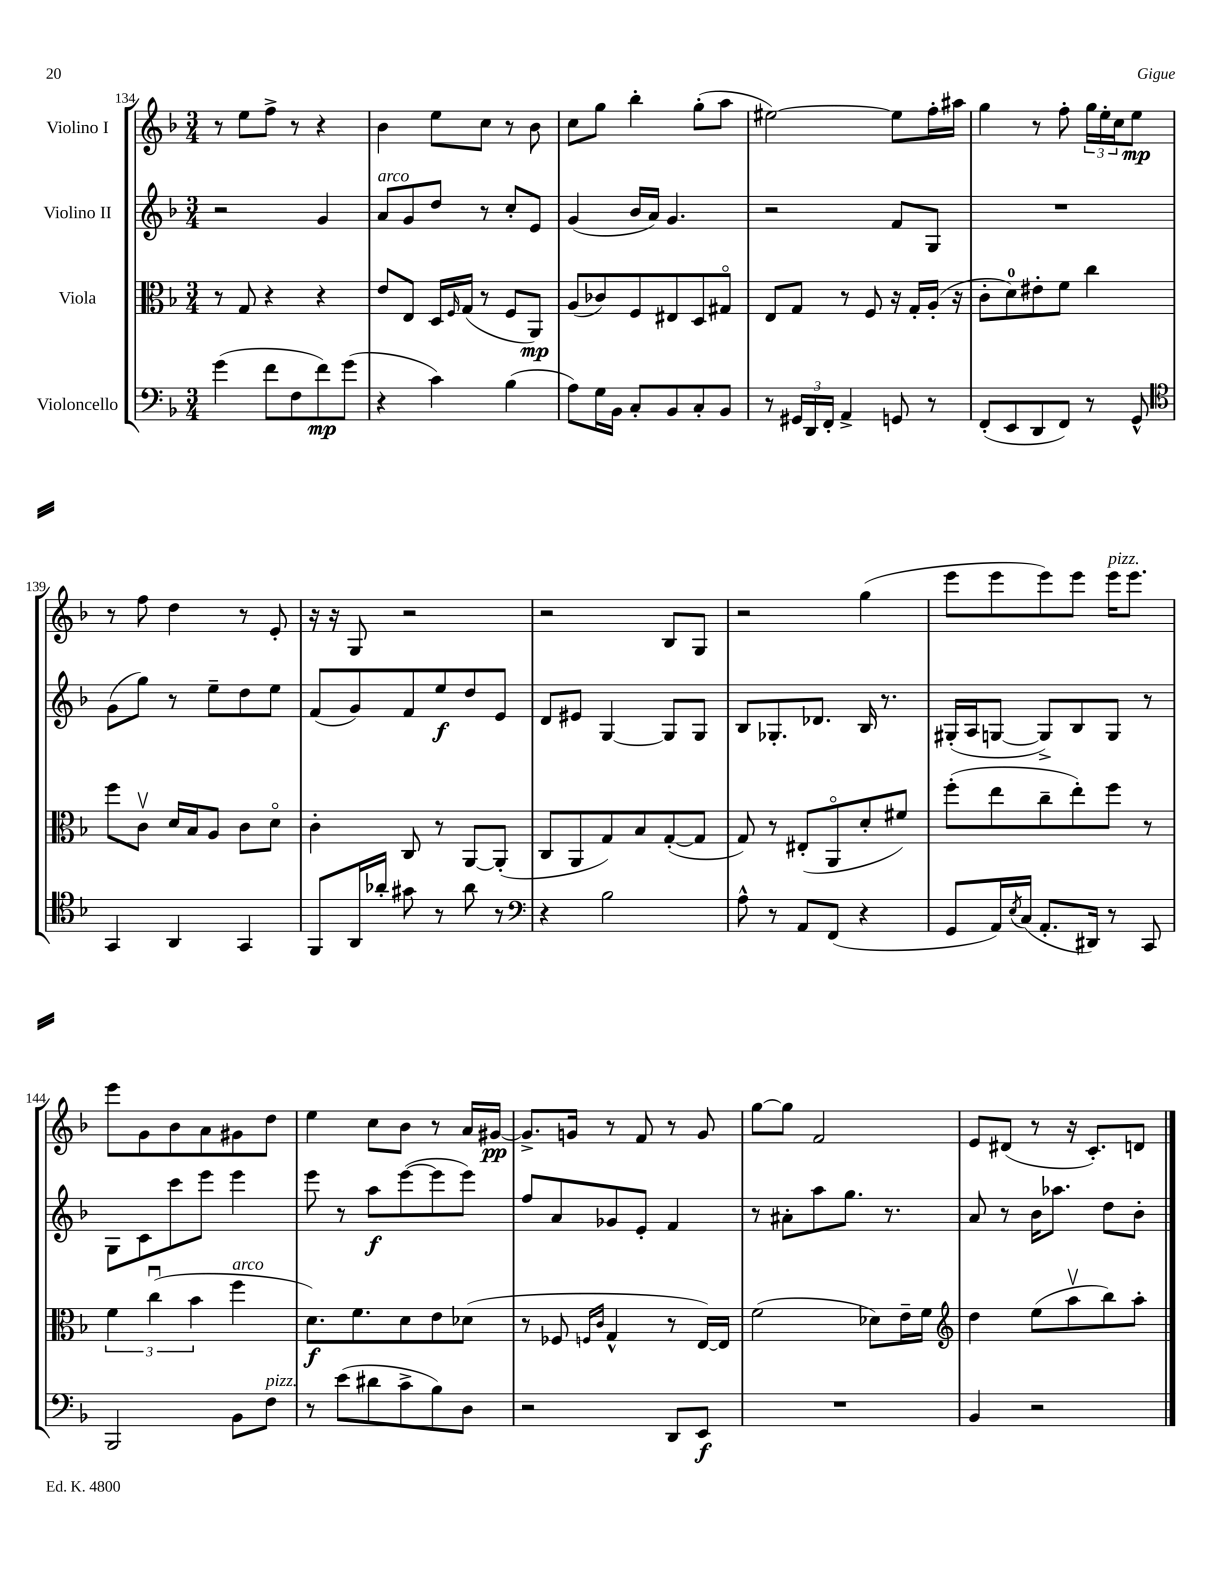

**kern	**dynam	**kern	**dynam	**kern	**dynam	**kern	**dynam
*part4	*part4	*part3	*part3	*part2	*part2	*part1	*part1
*staff4	*staff4	*staff3	*staff3	*staff2	*staff2	*staff1	*staff1
*I"Violoncello	*	*I"Viola	*	*I"Violino II	*	*I"Violino I	*
*clefF4	*	*clefC3	*	*clefG2	*	*clefG2	*
*k[b-]	*	*k[b-]	*	*k[b-]	*	*k[b-]	*
*M3/4	*	*M3/4	*	*M3/4	*	*M3/4	*
=134	=134	=134	=134	=134	=134	=134	=134
(4g\	.	8r	.	2r	.	8r	.
.	.	8G/	.	.	.	8ee\L	.
8f\L	.	4r	.	.	.	8ff^\J	.
8F\	.	.	.	.	.	8r	.
8f\)	mp	4r	.	4g/	.	4r	.
(8g\J	.	.	.	.	.	.	.
=135	=135	=135	=135	=135	=135	=135	=135
!	!	!	!	!LO:TX:a:i:t=arco	!	!	!
4r	.	8e/L	.	8a/L	.	4b-\	.
.	.	8E/J	.	8g/	.	.	.
4c\)	.	16D/LL	.	8dd/J	.	8ee\L	.
.	.	16qqF/	.	.	.	.	.
.	.	(16G/JJ	.	.	.	.	.
.	.	8r	.	8r	.	8cc\J	.
(4B-\	.	8F/L	.	8cc'/L	.	8r	.
.	.	8AA/J)	mp	8e/J	.	8b-\	.
=136	=136	=136	=136	=136	=136	=136	=136
8A\L)	.	(8A/L	.	(4g/	.	8cc\L	.
16G\L	.	8c-X/)	.	.	.	8gg\J	.
16BB-\JJ	.	.	.	.	.	.	.
8C'/L	.	8F/	.	16b-/LL	.	4bb-'\	.
.	.	.	.	16a/JJ)	.	.	.
8BB-/	.	8E#X/	.	4.g/	.	.	.
8C'/	.	8D/	.	.	.	(8gg'\L	.
8BB-/J	.	8G#X/J	.	.	.	8aa\J	.
=137	=137	=137	=137	=137	=137	=137	=137
8r	.	8E/L	.	2r	.	[2ee#X\)	.
24GG#X/LL	.	8G/J	.	.	.	.	.
24DD/	.	.	.	.	.	.	.
24FF'/JJ	.	.	.	.	.	.	.
4AA^/	.	8r	.	.	.	.	.
.	.	8F/	.	.	.	.	.
8GGn/	.	16r	.	8f/L	.	8ee#\L]	.
.	.	16G'/LL	.	.	.	.	.
8r	.	(16A'/JJ	.	8G/J	.	16ff'\L	.
.	.	16r	.	.	.	16aa#X\JJ	.
=138	=138	=138	=138	=138	=138	=138	=138
(8FF'/L	.	8c'\L	.	2.r	.	4gg\	.
8EE/	.	8d\)	.	.	.	.	.
8DD/	.	8e#X'\	.	.	.	8r	.
8FF/J)	.	8f\J	.	.	.	8ff'\	.
8r	.	4cc\	.	.	.	24gg\LL	.
.	.	.	.	.	.	24ee'\	.
.	.	.	.	.	.	24cc\J	.
8GG^^/	.	.	.	.	.	8ee\J	mp
!!LO:LB:g=z
=139	=139	=139	=139	=139	=139	=139	=139
*clefC4	*	*	*	*	*	*	*
4GG/	.	8ff\L	.	(8g\L	.	8r	.
.	.	8cv\J	.	8gg\J)	.	8ff\	.
4AA/	.	16d/LL	.	8r	.	4dd\	.
.	.	16B-/J	.	.	.	.	.
.	.	8A/J	.	8ee~\L	.	.	.
4GG/	.	8c\L	.	8dd\	.	8r	.
.	.	8d\J	.	8ee\J	.	8e'/	.
=140	=140	=140	=140	=140	=140	=140	=140
8FF/L	.	4c'\	.	(8f/L	.	16r	.
.	.	.	.	.	.	16r	.
16AA/L	.	.	.	8g/)	.	8G/	.
16a-X'/JJ	.	.	.	.	.	.	.
8g#X\	.	8C/	.	8f/	.	2r	.
8r	.	8r	.	8ee/	f	.	.
8a-\	.	[8AA/L	.	8dd/	.	.	.
8r	.	(8AA'/J]	.	8e/J	.	.	.
=141	=141	=141	=141	=141	=141	=141	=141
*clefF4	*	*	*	*	*	*	*
4r	.	8C/L	.	8d/L	.	2r	.
.	.	8AA/	.	8e#X/J	.	.	.
2B-\	.	8G/)	.	[4G/	.	.	.
.	.	8B-/	.	.	.	.	.
.	.	([8G'/	.	8G/L]	.	8B-/L	.
.	.	8G/J]	.	8G/J	.	8G/J	.
=142	=142	=142	=142	=142	=142	=142	=142
8A^^\	.	8G/)	.	8B-/L	.	2r	.
8r	.	8r	.	8.G-X'/	.	.	.
8AA/L	.	(8E#X'/L	.	.	.	.	.
.	.	.	.	8.d-X/J	.	.	.
(8FF/J	.	8AA/	.	.	.	.	.
4r	.	8d'/	.	16B-/	.	(4gg\	.
.	.	.	.	8.r	.	.	.
.	.	8f#X/J)	.	.	.	.	.
=143	=143	=143	=143	=143	=143	=143	=143
8GG/L	.	(8ff'\L	.	(16G#X'/LL	.	8eee\L	.
.	.	.	.	16A/J	.	.	.
16AA/L)	.	8ee\	.	[8Gn/J	.	8eee\	.
8qE/	.	.	.	.	.	.	.
(16C/JJ	.	.	.	.	.	.	.
8.AA'/L	.	8cc~\	.	8G^/L])	.	8eee\)	.
.	.	8ee'\)	.	8B-/	.	8eee\J	.
16DD#X/Jk)	.	.	.	.	.	.	.
!	!	!	!	!	!	!LO:TX:a:i:t=pizz.	!
8r	.	8ff\J	.	8G/J	.	16eee\KL	.
.	.	.	.	.	.	8.eee\J	.
8CC/	.	8r	.	8r	.	.	.
!!LO:LB:g=z
=144	=144	=144	=144	=144	=144	=144	=144
2BBB-/	.	6f\	.	8G\L	.	8eee\L	.
.	.	.	.	8c\	.	8g\	.
.	.	(6ccu\	.	.	.	.	.
.	.	.	.	8ccc\	.	8b-\	.
.	.	6b-\	.	.	.	.	.
.	.	.	.	8eee\J	.	8a\	.
!	!	!LO:TX:a:i:t=arco	!	!	!	!	!
8BB-\L	.	4ff\	.	4eee\	.	8g#X\	.
!LO:TX:a:i:t=pizz.	!	!	!	!	!	!	!
8F\J	.	.	.	.	.	8dd\J	.
=145	=145	=145	=145	=145	=145	=145	=145
8r	.	8.d\L)	f	8eee\	.	4ee\	.
(8e\L	.	.	.	8r	.	.	.
.	.	8.f\	.	.	.	.	.
8d#X\	.	.	.	8aa\L	f	8cc\L	.
8c^\	.	8d\	.	([8eee\	.	8b-\J	.
8B-\)	.	8e\	.	8eee\]	.	8r	.
8D\J	.	(8d-X\J	.	8eee\J)	.	16a/LL	.
.	.	.	.	.	.	[16g#X/JJ	pp
=146	=146	=146	=146	=146	=146	=146	=146
2r	.	8r	.	8ff/L	.	8.g#^/L]	.
.	.	8F-X/	.	8a/	.	.	.
.	.	.	.	.	.	16gn/Jk	.
.	.	16qqFn/LL	.	.	.	.	.
.	.	16qqc/JJ	.	.	.	.	.
.	.	4G^^/	.	8g-X/	.	8r	.
.	.	.	.	8e'/J	.	8f/	.
8DD/L	.	8r	.	4f/	.	8r	.
8EE/J	f	[16E/LL)	.	.	.	8g/	.
.	.	16E/JJ]	.	.	.	.	.
=147	=147	=147	=147	=147	=147	=147	=147
2.r	.	(2f\	.	8r	.	[8gg\L	.
.	.	.	.	8a#X'\L	.	8gg\J]	.
.	.	.	.	8aa\	.	2f/	.
.	.	.	.	8.gg\J	.	.	.
.	.	8d-X\L)	.	.	.	.	.
.	.	.	.	8.r	.	.	.
.	.	16e~\L	.	.	.	.	.
.	.	16f\JJ	.	.	.	.	.
=148	=148	=148	=148	=148	=148	=148	=148
*	*	*clefG2	*	*	*	*	*
4BB-/	.	4dd\	.	8a/	.	8e/L	.
.	.	.	.	8r	.	(8d#X/J	.
2r	.	(8ee\L	.	16b-\KL	.	8r	.
.	.	.	.	8.aa-X\J	.	.	.
.	.	8aav\	.	.	.	16r	.
.	.	.	.	.	.	8.c'/L)	.
.	.	8bb-\)	.	8dd\L	.	.	.
.	.	8aa'\J	.	8b-'\J	.	8dn/J	.
==	==	==	==	==	==	==	==
*-	*-	*-	*-	*-	*-	*-	*-
